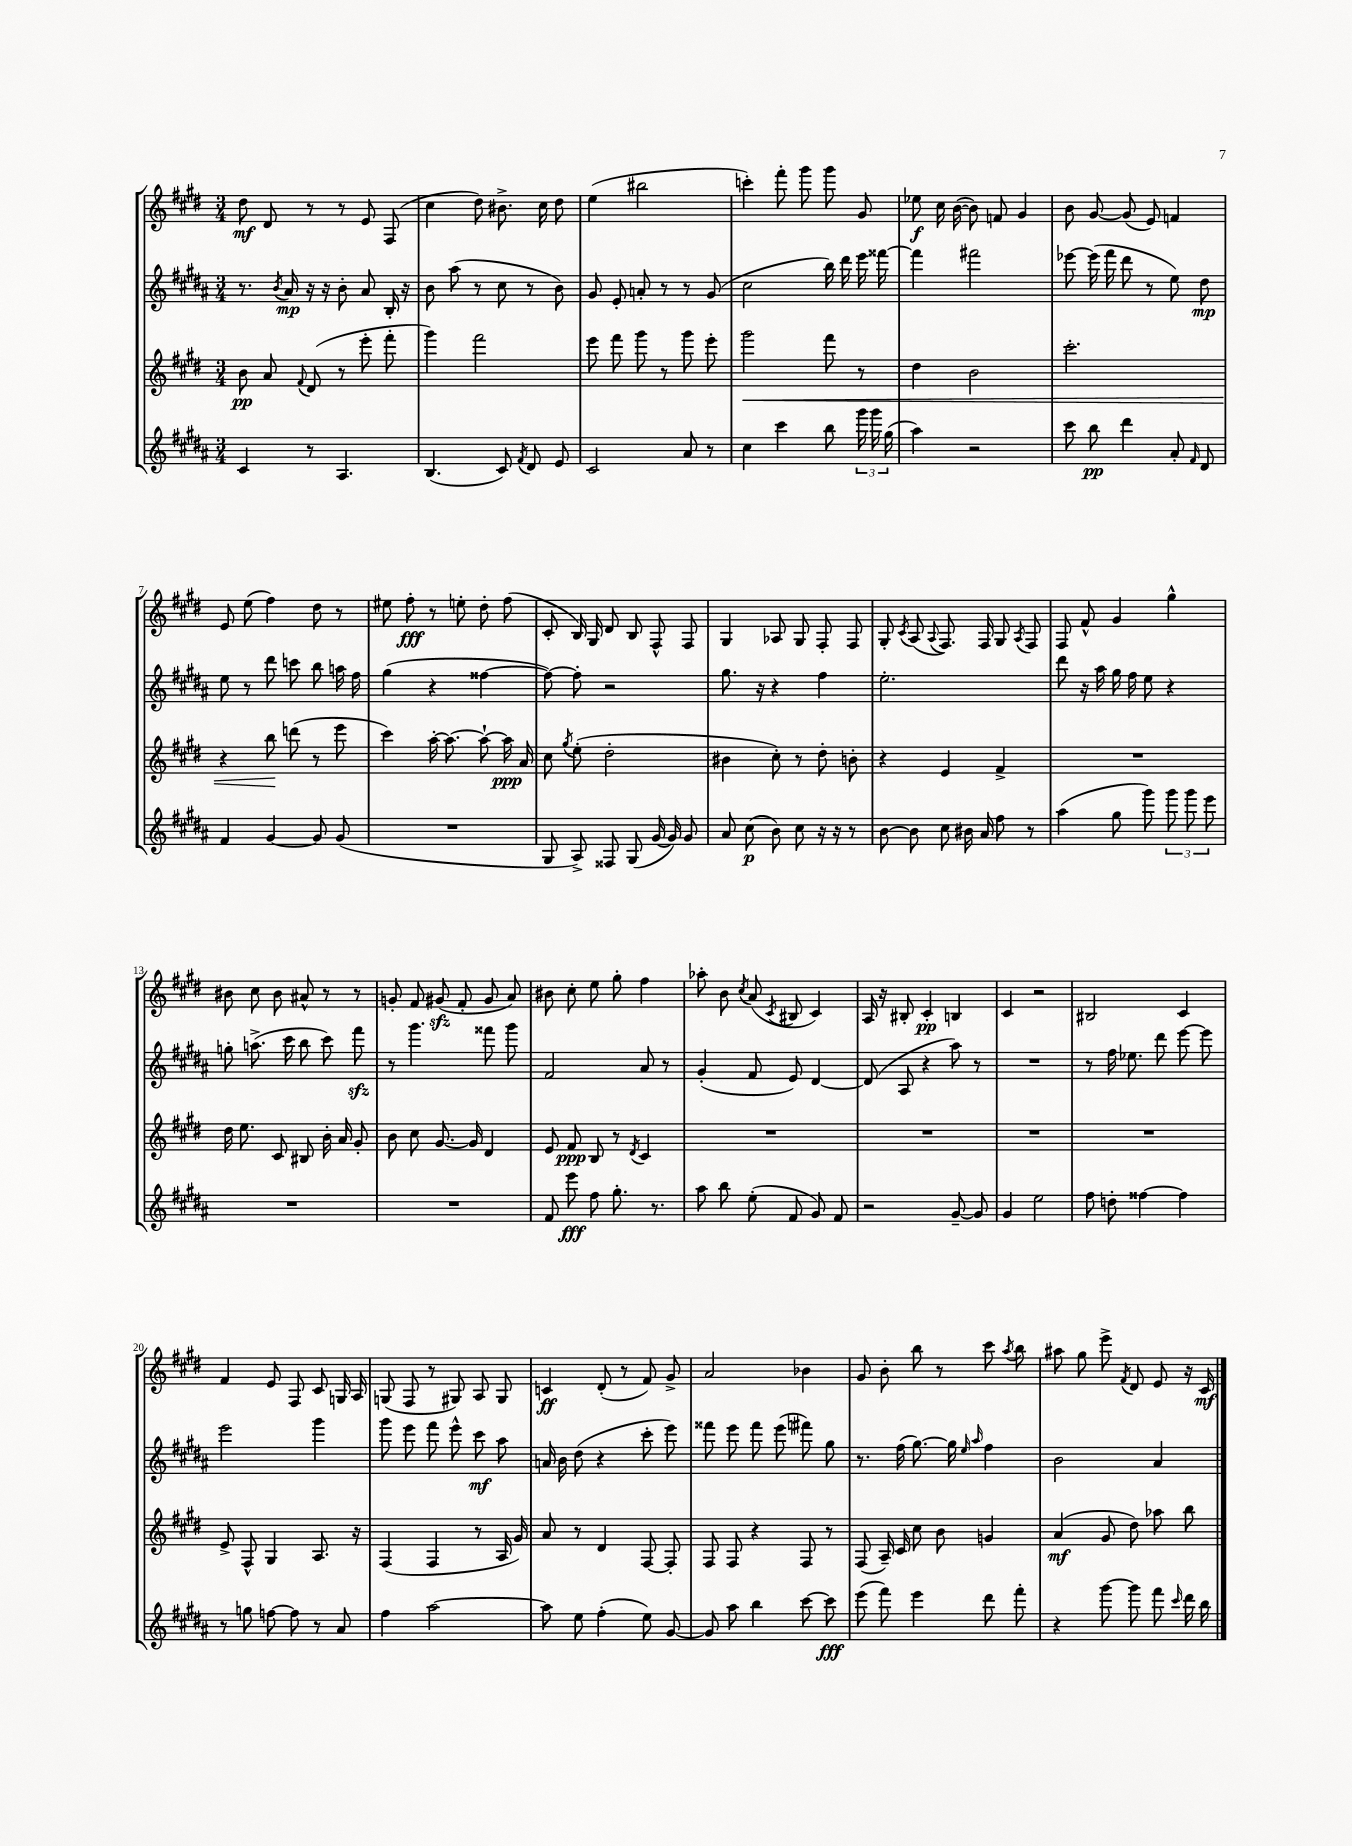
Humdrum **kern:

**kern	**dynam	**kern	**dynam	**kern	**dynam	**kern	**dynam
*part4	*part4	*part3	*part3	*part2	*part2	*part1	*part1
*staff4	*staff4	*staff3	*staff3	*staff2	*staff2	*staff1	*staff1
*clefG2	*	*clefG2	*	*clefG2	*	*clefG2	*
*k[f#c#g#d#a#]	*	*k[f#c#g#d#]	*	*k[f#c#g#d#a#]	*	*k[f#c#g#d#]	*
*M3/4	*	*M3/4	*	*M3/4	*	*M3/4	*
=1	=1	=1	=1	=1	=1	=1	=1
4c#/	.	8b\	pp	8.r	.	8dd#\	mf
.	.	8a/	.	.	.	8d#/	.
.	.	.	.	8qb/	.	.	.
.	.	.	.	16a#/	mp	.	.
.	.	8qqf#/	.	.	.	.	.
8r	.	(8d#/	.	16r	.	8r	.
.	.	.	.	16r	.	.	.
4.A#/	.	8r	.	8b'\	.	8r	.
.	.	8eee'\	.	8a#/	.	8e/	.
.	.	8fff#'\	.	16B'/	.	(8F#/	.
.	.	.	.	16r	.	.	.
=2	=2	=2	=2	=2	=2	=2	=2
(4.B/	.	4ggg#\)	.	8b\	.	4cc#\	.
.	.	.	.	(8aa#\	.	.	.
.	.	2fff#\	.	8r	.	8dd#\)	.
8c#/)	.	.	.	8cc#\	.	8.b#X^\	.
8qf#/	.	.	.	.	.	.	.
8d#/	.	.	.	8r	.	.	.
.	.	.	.	.	.	16cc#\	.
8e/	.	.	.	8b\)	.	8dd#\	.
=3	=3	=3	=3	=3	=3	=3	=3
2c#/	.	8eee\	.	8g#/	.	(4ee\	.
.	.	8fff#\	.	8e'/	.	.	.
.	.	8ggg#\	.	8an'/	.	2bb#X\	.
.	.	8r	.	8r	.	.	.
8a#/	.	8ggg#\	.	8r	.	.	.
8r	.	8eee'\	.	(8g#/	.	.	.
=4	=4	=4	=4	=4	=4	=4	=4
!	!	!	!LO:HP:b	!	!	!	!
4cc#\	.	2ggg#\	<	2cc#\	.	4cccn'\)	.
4ccc#\	.	.	.	.	.	8fff#'\	.
.	.	.	.	.	.	8ggg#\	.
8bb\	.	8fff#\	.	16bb\)	.	8ggg#\	.
.	.	.	.	16ddd#\	.	.	.
24ggg#\	.	8r	.	16eee\	.	8g#/	.
24ggg#\	.	.	.	.	.	.	.
.	.	.	.	[16fff##X\	.	.	.
(24gg#\	.	.	.	.	.	.	.
=5	=5	=5	=5	=5	=5	=5	=5
4aa#\)	.	4dd#\	.	4fff##\]	.	8ee-X\	f
.	.	.	.	.	.	16cc#\	.
.	.	.	.	.	.	([16b\	.
2r	.	2b\	.	2fff#X\	.	8b\])	.
.	.	.	.	.	.	8fn/	.
.	.	.	.	.	.	4g#/	.
=6	=6	=6	=6	=6	=6	=6	=6
8ccc#\	.	2.ccc#'\	.	[8eee-X\	.	8b\	.
8bb\	pp	.	.	(16eee-\]	.	[8g#/	.
.	.	.	.	16fff#\	.	.	.
4ddd#\	.	.	.	8ddd#\	.	(8g#/]	.
.	.	.	.	8r	.	8e/)	.
8a#'/	.	.	.	8ee\)	.	4fn/	.
16qqf#/	.	.	.	.	.	.	.
8d#/	.	.	.	8dd#\	mp	.	.
!!LO:LB:g=z
=7	=7	=7	=7	=7	=7	=7	=7
4f#/	.	4r	.	8ee\	.	8e/	.
.	.	.	.	8r	.	(8ee\	.
[4g#/	.	8bb\	.	8ddd#\	.	4ff#\)	.
.	.	(8dddn\	[	8cccn\	.	.	.
8g#/]	.	8r	.	8bb\	.	8dd#\	.
(8g#/	.	8eee\	.	16aan\	.	8r	.
.	.	.	.	16ff#\	.	.	.
=8	=8	=8	=8	=8	=8	=8	=8
2.r	.	4ccc#\)	.	(4gg#\	.	8ee#X\	.
.	.	.	.	.	.	8ff#'\	fff
.	.	[16aa'\	.	4r	.	8r	.
.	.	8.aa\_	.	.	.	.	.
.	.	.	.	.	.	8een'\	.
.	.	8aa`\_	.	[4ff##X\	.	8dd#'\	.
.	.	16aa\]	ppp	.	.	(8ff#\	.
.	.	16a/	.	.	.	.	.
=9	=9	=9	=9	=9	=9	=9	=9
8G#/	.	8cc#\	.	8ff##\_)	.	8c#'/	.
.	.	8qgg#/	.	.	.	.	.
8A#^/)	.	(8ee'\	.	8ff##'\]	.	16B/)	.
.	.	.	.	.	.	16G#/	.
8F##X/	.	2dd#'\	.	2r	.	8d#/	.
(8G#/	.	.	.	.	.	8B/	.
[16g#/	.	.	.	.	.	8F#^^/	.
16g#/])	.	.	.	.	.	.	.
8g#/	.	.	.	.	.	8F#/	.
=10	=10	=10	=10	=10	=10	=10	=10
8a#/	.	4b#X\	.	8.gg#\	.	4G#/	.
(8cc#\	p	.	.	.	.	.	.
.	.	.	.	16r	.	.	.
8b\)	.	8cc#'\)	.	4r	.	8A-X/	.
8cc#\	.	8r	.	.	.	8G#/	.
16r	.	8dd#'\	.	4ff#\	.	8F#'/	.
16r	.	.	.	.	.	.	.
8r	.	8bn'\	.	.	.	8F#/	.
=11	=11	=11	=11	=11	=11	=11	=11
[8b\	.	4r	.	2.ee'\	.	8G#'/	.
.	.	.	.	.	.	8qc#/	.
8b\]	.	.	.	.	.	(8A/	.
.	.	.	.	.	.	8qqA/	.
8cc#\	.	4e/	.	.	.	8.F#/)	.
16b#X\	.	.	.	.	.	.	.
16a#/	.	.	.	.	.	16F#/	.
8ff#\	.	4f#^/	.	.	.	8G#/	.
.	.	.	.	.	.	8qA/	.
8r	.	.	.	.	.	8F#/	.
=12	=12	=12	=12	=12	=12	=12	=12
(4aa#\	.	2.r	.	8ddd#\	.	8F#/	.
.	.	.	.	16r	.	8f#^^/	.
.	.	.	.	16aa#\	.	.	.
8gg#\	.	.	.	16gg#\	.	4g#/	.
.	.	.	.	16ff#\	.	.	.
8ggg#\)	.	.	.	8ee\	.	.	.
12ggg#\	.	.	.	4r	.	4gg#^^\	.
12ggg#\	.	.	.	.	.	.	.
12eee\	.	.	.	.	.	.	.
!!LO:LB:g=z
=13	=13	=13	=13	=13	=13	=13	=13
2.r	.	16dd#\	.	8ggn'\	.	8b#X\	.
.	.	8.ee\	.	.	.	.	.
.	.	.	.	(8.aan^\	.	8cc#\	.
.	.	8c#/	.	.	.	8b#\	.
.	.	.	.	16ccc#\	.	.	.
.	.	8B#X/	.	8bb\	.	8a#X^^/	.
.	.	16b'\	.	8ccc#\)	.	8r	.
.	.	16a/	.	.	.	.	.
.	.	8g#'/	.	8fff#zz\	.	8r	.
=14	=14	=14	=14	=14	=14	=14	=14
2.r	.	8b\	.	8r	.	8gn'/	.
.	.	8cc#\	.	4.ggg#\	.	8f#/	.
.	.	[8.g#/	.	.	.	(8g#Xzz/	.
.	.	.	.	.	.	8f#'/	.
.	.	16g#/]	.	.	.	.	.
.	.	4d#/	.	8fff##X\	.	8g#/	.
.	.	.	.	8ggg#\	.	8a/)	.
=15	=15	=15	=15	=15	=15	=15	=15
8f#/	.	8e/	.	2f#/	.	8b#X\	.
8eee\	fff	8f#/	ppp	.	.	8cc#'\	.
8ff#\	.	8B/	.	.	.	8ee\	.
8.gg#'\	.	8r	.	.	.	8gg#'\	.
.	.	8qd#/	.	.	.	.	.
.	.	4c#/	.	8a#/	.	4ff#\	.
8.r	.	.	.	.	.	.	.
.	.	.	.	8r	.	.	.
=16	=16	=16	=16	=16	=16	=16	=16
8aa#\	.	2.r	.	(4g#'/	.	8aa-X'\	.
8bb\	.	.	.	.	.	8b\	.
.	.	.	.	.	.	8qcc#/	.
(8ee'\	.	.	.	8f#/	.	(8a/	.
.	.	.	.	.	.	8qc#/	.
8f#/	.	.	.	8e/)	.	8B#X/	.
8g#/)	.	.	.	[4d#/	.	4c#/)	.
8f#/	.	.	.	.	.	.	.
=17	=17	=17	=17	=17	=17	=17	=17
2r	.	2.r	.	(8d#/]	.	16A/	.
.	.	.	.	.	.	16r	.
.	.	.	.	8A#/	.	8B#X'/	.
.	.	.	.	4r	.	4c#'/	pp
[8g#~/	.	.	.	8aa#\)	.	4Bn/	.
8g#/]	.	.	.	8r	.	.	.
=18	=18	=18	=18	=18	=18	=18	=18
4g#/	.	2.r	.	2.r	.	4c#/	.
2ee\	.	.	.	.	.	2r	.
=19	=19	=19	=19	=19	=19	=19	=19
8ff#\	.	2.r	.	8r	.	2B#X/	.
8ddn'\	.	.	.	16ff#\	.	.	.
.	.	.	.	8.ee-X\	.	.	.
[4ff##X\	.	.	.	.	.	.	.
.	.	.	.	8ddd#\	.	.	.
4ff##\]	.	.	.	[8eee\	.	4c#/	.
.	.	.	.	8eee\]	.	.	.
!!LO:LB:g=z
=20	=20	=20	=20	=20	=20	=20	=20
8r	.	8e^/	.	2eee\	.	4f#/	.
8ggn\	.	8F#^^/	.	.	.	.	.
[8ffn\	.	4G#/	.	.	.	8e/	.
8ff\]	.	.	.	.	.	8F#/	.
8r	.	8.A/	.	4ggg#\	.	8c#/	.
8a#/	.	.	.	.	.	16Gn/	.
.	.	16r	.	.	.	16A/	.
=21	=21	=21	=21	=21	=21	=21	=21
4ff#\	.	(4F#/	.	8ggg#\	.	(8Gn/	.
.	.	.	.	8eee\	.	8F#/	.
[2aa#\	.	4F#/	.	8fff#\	.	8r	.
.	.	.	.	8eee^^\	.	8G#X/)	.
.	.	8r	.	8ccc#\	mf	8A/	.
.	.	16A/	.	8aa#\	.	8G#/	.
.	.	16g#/)	.	.	.	.	.
=22	=22	=22	=22	=22	=22	=22	=22
8aa#\]	.	8a/	.	16an/	.	4cn/	ff
.	.	.	.	16b\	.	.	.
8ee\	.	8r	.	(8dd#\	.	.	.
(4ff#'\	.	4d#/	.	4r	.	(8d#'/	.
.	.	.	.	.	.	8r	.
8ee\)	.	[8F#/	.	8ccc#'\	.	8f#/)	.
[8g#/	.	8F#'/]	.	8eee\)	.	8g#^/	.
=23	=23	=23	=23	=23	=23	=23	=23
8g#/]	.	8F#/	.	8fff##X\	.	2a/	.
8aa#\	.	8F#/	.	8eee\	.	.	.
4bb\	.	4r	.	8fff##\	.	.	.
.	.	.	.	(8eee\	.	.	.
[8ccc#\	.	8F#/	.	8fff#X\)	.	4b-X\	.
8ccc#\]	fff	8r	.	8gg#\	.	.	.
=24	=24	=24	=24	=24	=24	=24	=24
(8eee\	.	(8F#/	.	8.r	.	8g#/	.
8fff#\)	.	16A~/)	.	.	.	8b'\	.
.	.	16c#/	.	(16ff#\	.	.	.
4eee\	.	8cc#\	.	[8.gg#\)	.	8bb\	.
.	.	8b\	.	.	.	8r	.
.	.	.	.	16gg#\]	.	.	.
.	.	.	.	16qqee/	.	.	.
.	.	.	.	16qqaa#/	.	.	.
8ddd#\	.	4gn/	.	4ff#\	.	8ccc#\	.
.	.	.	.	.	.	8qaa/	.
8fff#'\	.	.	.	.	.	8bb\	.
=25	=25	=25	=25	=25	=25	=25	=25
4r	.	(4a/	mf	2b\	.	8aa#X\	.
.	.	.	.	.	.	8gg#\	.
[8ggg#\	.	8g#/	.	.	.	8eee^\	.
.	.	.	.	.	.	8qf#/	.
8ggg#\]	.	8dd#\)	.	.	.	8d#/	.
8fff#\	.	8aa-X\	.	4a#/	.	8e/	.
16qqccc#/	.	.	.	.	.	.	.
16ddd#\	.	8bb\	.	.	.	16r	.
16bb\	.	.	.	.	.	16c#/	mf
==	==	==	==	==	==	==	==
*-	*-	*-	*-	*-	*-	*-	*-
